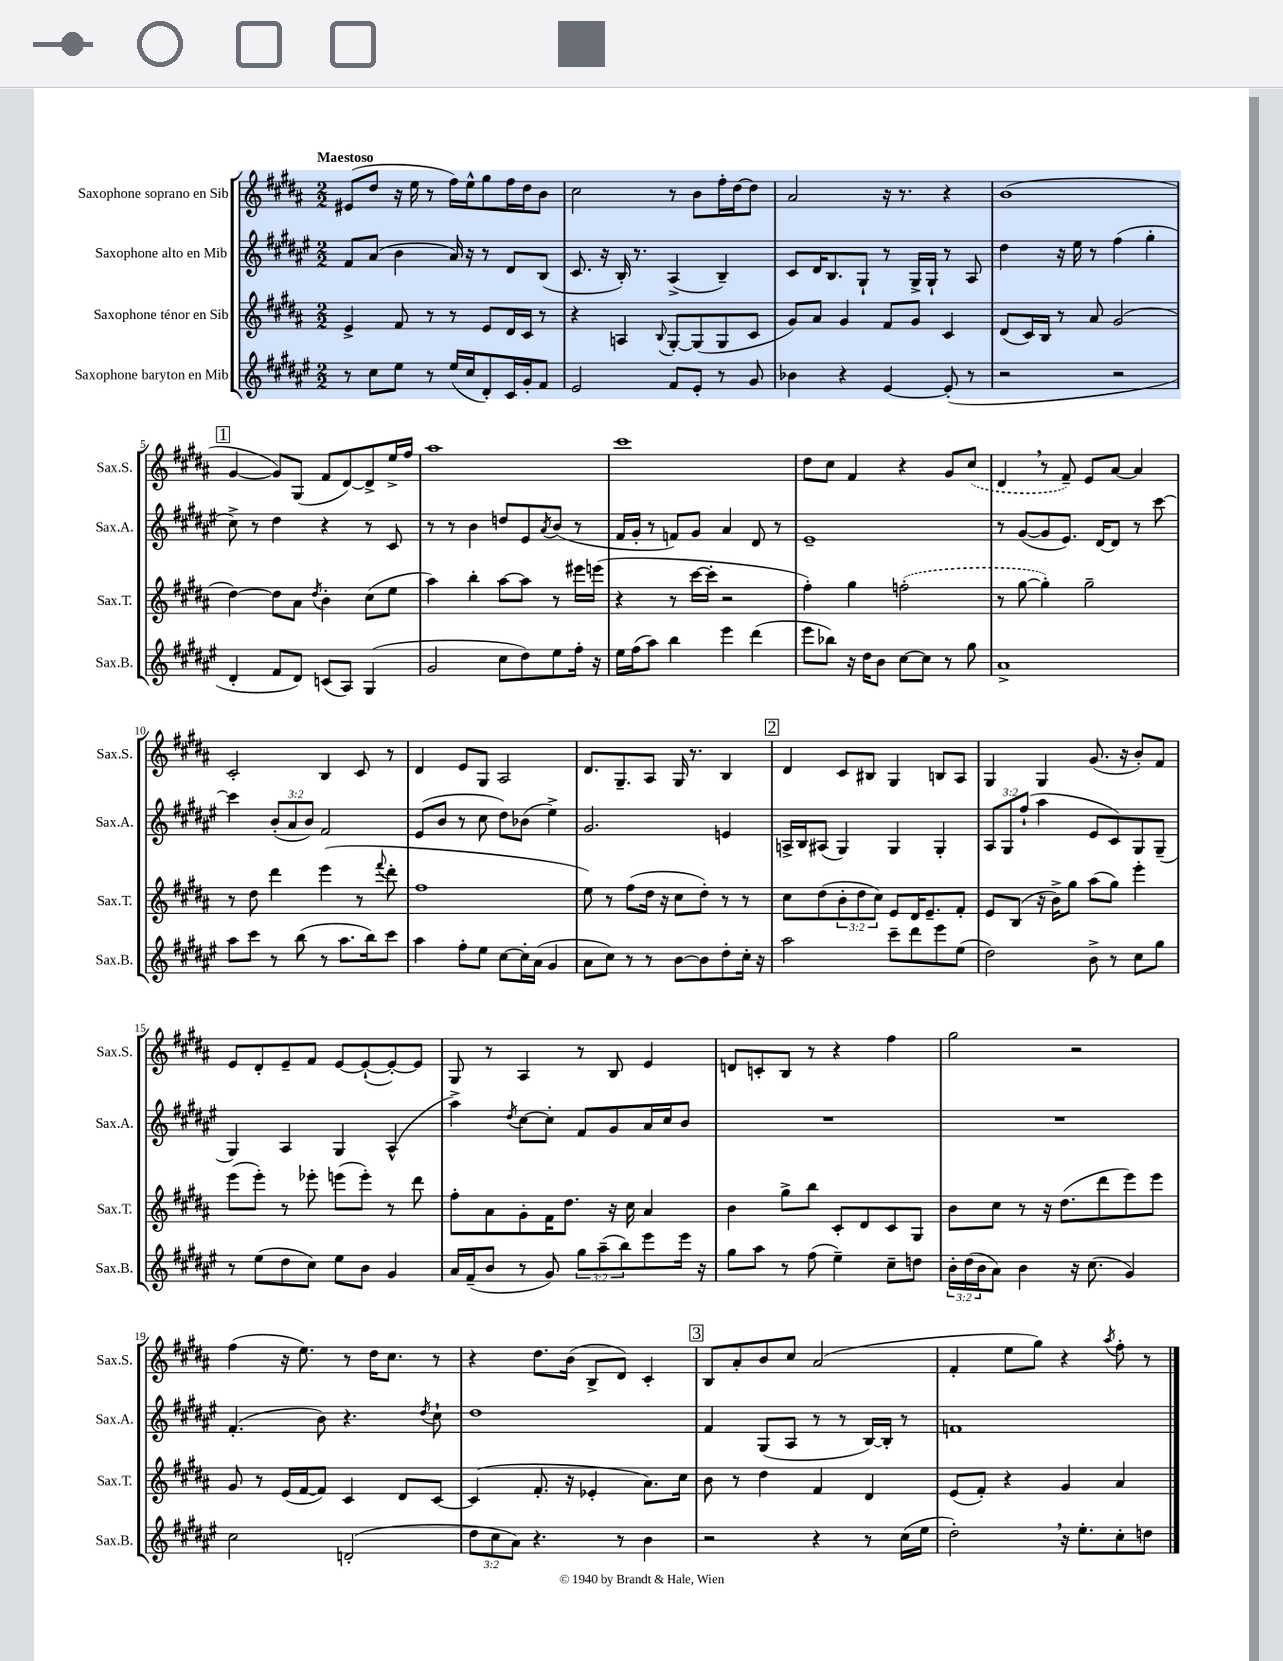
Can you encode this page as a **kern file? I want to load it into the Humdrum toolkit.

**kern	**kern	**kern	**kern
*staff4	*staff3	*staff2	*staff1
*clefG2	*clefG2	*clefG2	*clefG2
*k[f#c#g#d#a#e#]	*k[f#c#g#d#a#]	*k[f#c#g#d#a#e#]	*k[f#c#g#d#a#]
*M2/2	*M2/2	*M2/2	*M2/2
8r	4e^	8f#	(8e#
8cc#	.	(8a#	8dd#
8ee#	8f#	4b	16r
.	.	.	16ee
8r	8r	.	8r
(16ee#	8r	16a#)	16ff#)
16cc#	.	16r	16ee^^
8d#')	8e	8r	8gg#
16c#	16d#	8d#	16ff#
16g#'	16c#	.	16dd#
8f#	8r	(8B	8b
=	=	=	=
2e#	4r	8.c#	2cc#
.	.	16r	.
.	4A	16B')	.
.	.	8.r	.
.	8qqB	.	.
8f#	[8G#'	(4A#^	8r
8e#'	(8G#]	.	8b
8r	8G#	4B~)	16ff#'
.	.	.	[16dd#
8g#	8c#	.	8dd#]
=	=	=	=
4b-	8g#)	8c#	2a#
.	8a#	16d#	.
.	.	8.B	.
4r	4g#	.	.
.	.	8G#`	.
[4e#	8f#	8r	16r
.	.	.	8.r
.	8g#	16G#^	.
.	.	16G#`	.
(8e#']	4c#	8r	4r
8r	.	8A#	.
=	=	=	=
2r	(8d#	4dd#	(1b
.	16c#)	.	.
.	16B	.	.
.	8r	16r	.
.	.	16ee#	.
.	8a#	8r	.
2r	(2g#	(4ff#	.
.	.	4gg#'	.
=	=	=	=
4d#'	[4dd#)	8cc#^)	[4g#
.	.	8r	.
8f#	8dd#]	4dd#	8g#])
8d#)	8a#	.	(8G#
.	8qdd#	.	.
(8c	4b'	4r	8f#
8A#)	.	.	[8d#)
(4G#	(8cc#	8r	8d#^]
.	8ee	8c#	16ee^
.	.	.	16ff#
=	=	=	=
2g#	4aa#)	8r	1aa#
.	.	8r	.
.	4bb'	4b	.
8cc#	[8aa#	8dd	.
8dd#)	8aa#]	8e#	.
.	.	8qa#	.
8ee#	8r	(8b	.
16ff#'	16eee#	8r	.
16r	(16eee	.	.
=	=	=	=
16ee#	4r	16f#	1ccc#
(16ff#	.	16g#'	.
8aa#)	.	8r	.
4bb	8r	8f)	.
.	[16ccc#	8g#	.
.	16ccc#']	.	.
4eee#	2r	4a#	.
(4ddd#	.	8d#	.
.	.	8r	.
=	=	=	=
8eee#	4ff#')	1e#~	8dd#
8bb-)	.	.	8cc#
16r	4gg#	.	4f#
16dd#	.	.	.
8b	.	.	.
[8cc#	(2ff'	.	4r
8cc#]	.	.	.
8r	.	.	8g#
8gg#	.	.	(8cc#
=	=	=	=
1a#^	8r	8r	4d#
.	[8gg#	([8g#	.
.	4gg#'])	8g#]	8r
.	.	8.e#)	8f#~)
.	2gg#~	.	8e
.	.	[16d#	.
.	.	8d#]	[8a#
.	.	8r	4a#]
.	.	[8ccc#	.
=	=	=	=
8aa#	8r	4ccc#]	2c#'
8ccc#	8dd#	.	.
8r	4ddd#	(12b'	.
.	.	12a#	.
(8bb	.	.	.
.	.	12b)	.
8r	(4eee	2f#	4B
8.aa#	.	.	.
.	8r	.	8c#
16bb)	.	.	.
.	8qqfff#	.	.
8ccc#	8ddd#'	.	8r
=	=	=	=
4aa#	1ff#	(8e#	4d#
.	.	8b	.
8ff#'	.	8r	8e
8ee#	.	8cc#	8G#
[8cc#	.	8dd#)	2A#
16cc#']	.	(8b-	.
(16a#	.	.	.
4g#	.	4ee#^)	.
=	=	=	=
8a#	8ee)	2.g#	8.d#
8cc#)	8r	.	.
.	.	.	8.G#~
8r	(8ff#	.	.
8r	16dd#	.	8A#
.	16r	.	.
[8b	8cc#	.	16G#
.	.	.	8.r
8b]	8dd#')	.	.
8dd#'	8r	4e	4B
16cc#'	8r	.	.
16r	.	.	.
=	=	=	=
2aa#	8cc#	16A^	4d#
.	.	16B	.
.	(8dd#	(8A#	.
.	12b'	4G#)	8c#
.	12dd#	.	.
.	.	.	8B#
.	12cc#)	.	.
8ccc#~	8e	4G#	4G#
8ddd#	16d#	.	.
.	8.e~	.	.
8eee#	.	4G#'	8B
(8ee#	8f#'	.	8A#
=	=	=	=
2dd#)	8e	12A#	4G#
.	.	12G#	.
.	(8B	.	.
.	.	(12ff#`	.
.	16r	4aa#	4G#
.	16b^)	.	.
.	8gg#	.	.
8b^	(8aa#	8e#	(8.g#
8r	8gg#)	8c#)	.
.	.	.	16r
8cc#	4eee'	8G#	8b')
8gg#	.	(8G#~	8f#
=	=	=	=
8r	(8eee	4G#)	8e
(8ee#	8eee')	.	8d#'
8dd#	8r	4A#	8e~
8cc#)	8eee-'	.	8f#
8ee#	(8eee	4G#	[8e
8b	8eee')	.	(8e`_
4g#	8r	(4A#^^	8e'_)
.	8ddd#	.	8e]
=	=	=	=
16a#	8ff#'	4aa#^)	8G#
(16f#~	.	.	.
8b	8a#	.	8r
.	.	8qdd#	.
8r	8g#'	[8cc#	4A#
8g#)	16f#	8cc#']	.
.	8.dd#	.	.
12gg#	.	8f#	8r
(12aa#~	.	.	.
.	16r	8g#	8B
12bb)	.	.	.
.	16cc#	.	.
8eee#	4a#	16a#	4e
.	.	16cc#	.
16eee#	.	8b	.
16r	.	.	.
=	=	=	=
8gg#	4b	1r	8d
8aa#	.	.	8c'
8r	8gg#^	.	8B
(8ff#	8bb	.	8r
4ee#~)	8c#'	.	4r
.	8d#	.	.
8cc#~	8c#	.	4ff#
8dd	8G#	.	.
=	=	=	=
24b'	8b	1r	2gg#
(24dd#	.	.	.
24b	.	.	.
8a#)	8cc#	.	.
4b	8r	.	.
.	16r	.	.
.	(8.dd#	.	.
16r	.	.	2r
(8.cc#	.	.	.
.	8ddd#	.	.
4g#)	8eee)	.	.
.	8eee	.	.
=	=	=	=
2cc#	8g#	(4.f#'	(4ff#
.	8r	.	.
.	(16e	.	16r
.	[16f#	.	8.ee)
.	8f#])	8b)	.
(2d'	4c#	4.r	8r
.	.	.	16dd#
.	.	.	8.cc#
.	8d#	.	.
.	.	8qdd#	.
.	[8c#	8cc#`	8r
=	=	=	=
12dd#	(4c#]	1dd#	4r
12cc#	.	.	.
12a#)	.	.	.
4.r	8.f#'	.	8.dd#
.	16r	.	(16b
.	4e-'	.	8B^
8r	.	.	8d#)
4b	8.a#)	.	4c#'
.	16cc#	.	.
=	=	=	=
2r	8b	4f#	8B
.	8r	.	8a#'
.	4dd#	(8G#	8b
.	.	8A#	8cc#
4r	4f#	8r	(2a#
.	.	8r	.
8r	4d#	[16B)	.
.	.	16B']	.
(16cc#	.	8r	.
16ee#	.	.	.
=	=	=	=
2dd#')	(8e	1f	4f#'
.	8f#')	.	.
.	4r	.	8ee
.	.	.	8gg#)
16r	4g#	.	4r
8.ee#'	.	.	.
.	.	.	8qaa#
8cc#'	4a#	.	8ff#'
8dd	.	.	8r
==	==	==	==
*-	*-	*-	*-
